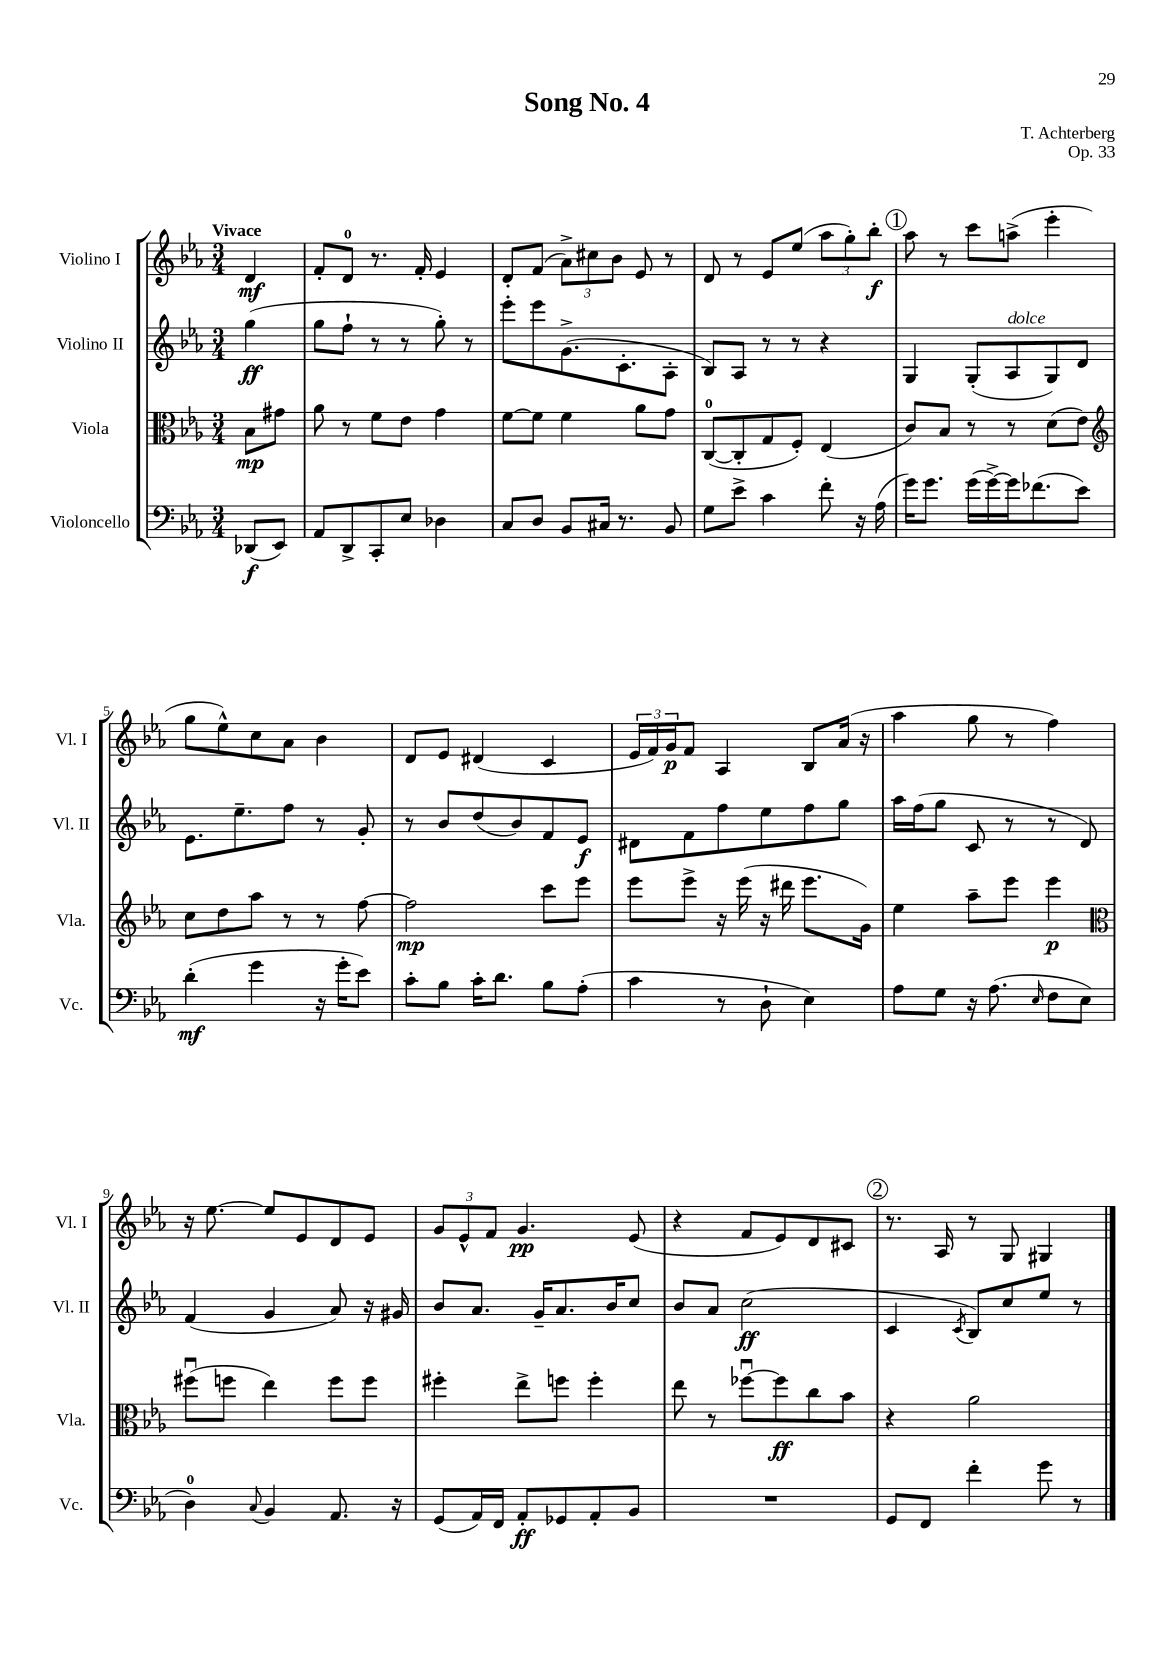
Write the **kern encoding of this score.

**kern	**kern	**kern	**kern
*staff4	*staff3	*staff2	*staff1
*clefF4	*clefC3	*clefG2	*clefG2
*k[b-e-a-]	*k[b-e-a-]	*k[b-e-a-]	*k[b-e-a-]
*M3/4	*M3/4	*M3/4	*M3/4
(8DD-	8B-	(4gg	4d
8EE-)	8g#	.	.
=	=	=	=
8AA-	8a-	8gg	8f'
8DD^	8r	8ff`	8d
8CC'	8f	8r	8.r
8E-	8e-	8r	.
.	.	.	16f'
4D-	4g	8gg')	4e-
.	.	8r	.
=	=	=	=
8C	[8f	8eee-'	8d'
8D	8f]	8eee-	(8f
8BB-	4f	(8.g^	12a-^)
.	.	.	12cc#
16C#	.	.	.
.	.	.	12b-
8.r	.	8.c'	.
.	8a-	.	8e-
8BB-	8g	8A-'	8r
=	=	=	=
8G	([8C	8B-)	8d
8e-^	8C']	8A-	8r
4c	8G	8r	8e-
.	8F')	8r	(8ee-
8f'	(4E-	4r	12aa-
.	.	.	12gg')
16r	.	.	.
.	.	.	12bb-'
(16A-	.	.	.
=	=	=	=
16g)	8c)	4G	8aa-
8.g	.	.	.
.	8B-	.	8r
(16g	8r	(8G'	8ccc
[16g^)	.	.	.
16g]	8r	8A-	(8aa^
(8.f-	.	.	.
.	(8d	8G)	4eee-'
8e-)	8e-)	8d	.
=	=	=	=
*	*clefG2	*	*
(4d'	8cc	8.e-	8gg
.	8dd	.	8ee-^^)
.	.	8.ee-~	.
4g	8aa-	.	8cc
.	8r	8ff	8a-
16r	8r	8r	4b-
16g'	.	.	.
8e-)	[8ff	8g'	.
=	=	=	=
8c'	2ff]	8r	8d
8B-	.	8b-	8e-
16c'	.	(8dd	(4d#
8.d	.	.	.
.	.	8b-)	.
8B-	8ccc	8f	4c
(8A-'	8eee-	8e-	.
=	=	=	=
4c	8eee-	8d#	24e-
.	.	.	24f)
.	.	.	24g
.	8eee-^	8f	8f
8r	16r	8ff	4A-
.	(16eee-	.	.
8D`	16r	8ee-	.
.	16ddd#	.	.
4E-)	8.eee-	8ff	8B-
.	.	8gg	(16a-
.	16g)	.	16r
=	=	=	=
8A-	4ee-	16aa-	4aa-
.	.	(16ff	.
8G	.	8gg	.
16r	8aa-~	8c	8gg
(8.A-	.	.	.
.	8eee-	8r	8r
16qqE-	.	.	.
8F	4eee-	8r	4ff)
8E-	.	8d)	.
=	=	=	=
*	*clefC3	*	*
4D)	(8ff#u	(4f	16r
.	.	.	[8.ee-
.	8ff	.	.
8qqC	.	.	.
4BB-	4ee-)	4g	8ee-]
.	.	.	8e-
8.AA-	8ff	8a-)	8d
.	8ff	16r	8e-
16r	.	16g#	.
=	=	=	=
(8GG	4ff#'	8b-	12g
.	.	.	12e-^^
16AA-)	.	8.a-	.
.	.	.	12f
16FF	.	.	.
8AA-'	8ee-^	.	4.g
.	.	16g~	.
8GG-	8ff	8.a-	.
8AA-'	4ff'	.	.
.	.	16b-	.
8BB-	.	8cc	(8e-
=	=	=	=
2.r	8ee-	8b-	4r
.	8r	8a-	.
.	[8ff-u	(2cc	8f
.	8ff-]	.	8e-)
.	8cc	.	8d
.	8b-	.	8c#
=	=	=	=
8GG	4r	4c	8.r
8FF	.	.	.
.	.	.	16A-
.	.	8qc	.
4f'	2a-	8B-)	8r
.	.	8cc	8G
8g	.	8ee-	4G#
8r	.	8r	.
==	==	==	==
*-	*-	*-	*-
